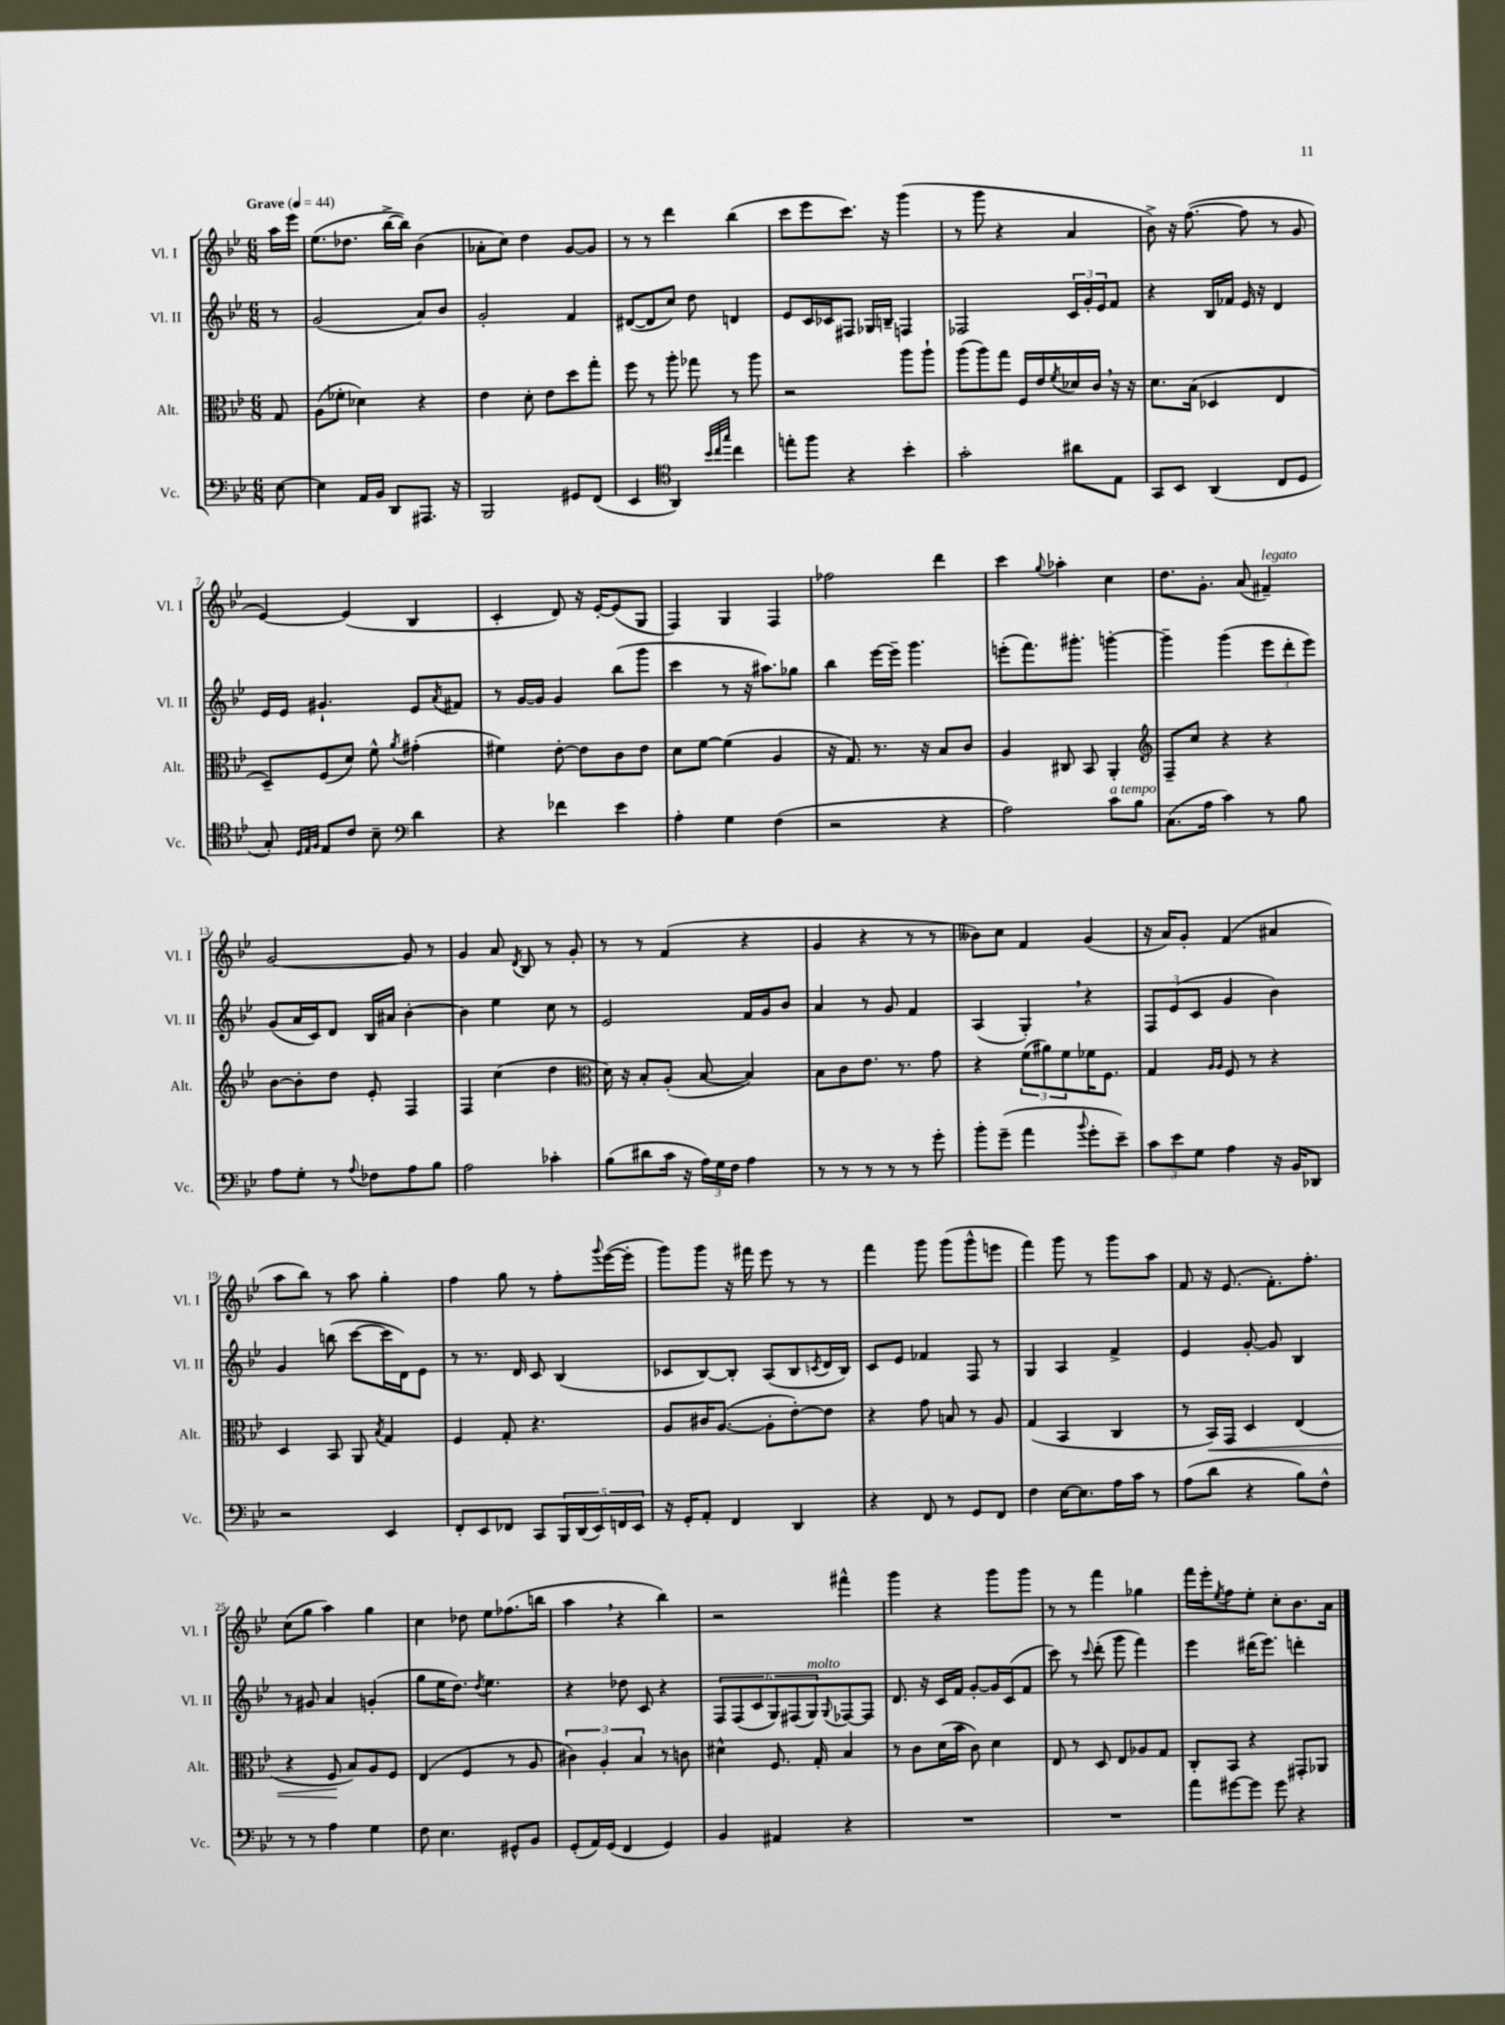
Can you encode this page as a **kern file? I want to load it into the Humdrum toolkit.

**kern	**kern	**kern	**kern
*staff4	*staff3	*staff2	*staff1
*clefF4	*clefC3	*clefG2	*clefG2
*k[b-e-]	*k[b-e-]	*k[b-e-]	*k[b-e-]
*M6/8	*M6/8	*M6/8	*M6/8
*MM44	*MM44	*MM44	*MM44
[8E-	8G	8r	16aa
.	.	.	16eee-
=	=	=	=
4E-]	(8A	(2g	(8.ee-
.	8f-'	.	.
.	.	.	8.dd-
16AA	4d-)	.	.
16BB-	.	.	.
8DD	.	.	[16bb-^
.	.	.	16bb-])
8.AAA#	4r	8a)	(4b-
.	.	8b-	.
16r	.	.	.
=	=	=	=
2BBB-	4e-	2g'	8a-'
.	.	.	8cc)
.	8d'	.	4dd
.	8e-	.	.
8GG#	8dd	4f	[8g
(8FF	8gg'	.	8g]
=	=	=	=
4EE-	8ff	([8d#	8r
.	8r	8d#]	8r
*clefC4	*	*	*
4AA)	8aa'	8cc)	4ddd
.	8gg-	8dd	.
32qqb-	.	.	.
32qqcc	.	.	.
32qqgg	.	.	.
4cc	8r	4d	(4bb-
.	8aa	.	.
=	=	=	=
8ee'	2r	8e-	8ccc
8ff	.	16c	8eee-
.	.	16c-	.
4r	.	8F#	8.ccc)
.	.	16G-	.
.	.	16B~	16r
4b-'	8aa	4F	(4ggg
.	8aa`	.	.
=	=	=	=
2g'	(8aa	2F-	8r
.	8aa)	.	8ggg
.	8gg	.	4r
.	16F	.	.
.	16e-	.	.
.	8qf	.	.
8a#	16d-	24c	4a
.	.	24g'	.
.	16c	.	.
.	.	24e-	.
8E-	16r	8f	.
.	16r	.	.
=	=	=	=
8GG	8.d	4r	8b-^)
8BB-	.	.	16r
.	(16B-	.	([8.ff
(4AA	4D-	16B-	.
.	.	16f-	.
.	.	16e-	8ff]
.	.	16r	.
8C	4E-	4d	8r
8D	.	.	8g
=	=	=	=
8G')	8D~)	16e-	[4e-)
.	.	16e-	.
32qqD	.	.	.
32qqE-	.	.	.
32qqF	.	.	.
8E-	(8F	4.g#`	.
8c	8d)	.	(4e-]
8B-~	8f^^	.	.
*clefF4	*	*	*
.	8qa	.	.
4d	(4g#'	8e-	4B-
.	.	8qa	.
.	.	8f#	.
=	=	=	=
4r	4f#)	8r	4c'
.	.	[16g	.
.	.	16g]	.
4f-	[8e-'	4g	8d)
.	8e-]	.	16r
.	.	.	[16e-'
4e-	8c	(8bb-	(8e-]
.	8e-	8ggg	8G
=	=	=	=
4A'	8d	4ccc	4F)
.	[8f	.	.
4G	(4f]	8r	4G
.	.	16r	.
.	.	8.aa#)	.
(4F	4A	.	4F
.	.	8gg-	.
=	=	=	=
2r	16r	4bb-	2ff-
.	8.G)	.	.
.	8.r	[16eee-	.
.	.	16eee-~]	.
.	.	4.ggg	.
.	16r	.	.
4r	8B-	.	4ddd
.	8c	.	.
=	=	=	=
2A)	4A	(8eee'	4ccc
.	.	8.fff)	.
.	.	.	8qqgg
.	8C#	.	4aa-'
.	.	8.ggg#'	.
.	8BB-	.	.
8c	4AA'	[4ggg'	4cc
8B-	.	.	.
=	=	=	=
*	*clefG2	*	*
(8.C	8F~	4ggg~]	8.dd
.	8cc	.	.
16A	.	.	8.g'
4c)	4r	(4ggg	.
.	.	.	(8a
8r	4r	12eee-	4f#~)
.	.	12ddd'	.
8B-	.	.	.
.	.	12eee-)	.
=	=	=	=
8A	[8b-	(8g	[2g
8G'	8b-']	16a	.
.	.	16c)	.
8r	8dd	8d	.
8qqA	.	.	.
8F-	8e-'	16B-	.
.	.	16a#	.
8A	4F	[4b-'	8g]
8B-	.	.	8r
=	=	=	=
2A	4F	4b-]	4g
.	(4cc	4ee-	8a
.	.	.	8qd
.	.	.	8B-
4c-'	4dd	8cc	8r
.	.	8r	8g'
=	=	=	=
*	*clefC3	*	*
(8B-	16d)	2e-	8r
.	16r	.	.
8d#	8B-'	.	8r
16c	(8A'	.	(4f
16r	.	.	.
24A)	[8B-	.	.
24G	.	.	.
24F	.	.	.
4A	4B-])	16f	4r
.	.	16g	.
.	.	8b-	.
=	=	=	=
8r	8B-	4a	4g
8r	8c	.	.
8r	8.e-	8r	4r
8r	.	8g	.
.	8.r	.	.
8r	.	4f	8r
8g'	8g	.	8r
=	=	=	=
8b-'	4r	(4A	8b--)
(8g~	.	.	8cc
4a	(12f	4G')	4f
.	12a#)	.	.
.	12f	.	.
8qqb-	.	.	.
8g'	16f-	4r	(4g
.	8.F	.	.
8e-~)	.	.	.
=	=	=	=
12c	4G	12F	16r
.	.	.	16a)
12e-	.	(12e-	.
.	.	.	8g'
12G	.	12c	.
.	16qqA	.	.
.	16qqA	.	.
4A	8F	4g	(4f
.	8r	.	.
16r	4r	4b-)	4a#
16BB-	.	.	.
8DD-	.	.	.
=	=	=	=
2r	4D	4g	8aa
.	.	.	8bb-)
.	8BB-	(8bb	8r
.	8AA	[8ccc	8aa
.	8qB-	.	.
4EE-	4G	16ccc]	4gg'
.	.	16d)	.
.	.	8e-	.
=	=	=	=
8FF'	4F	8r	4ff
8EE-	.	8.r	.
8FF-	8G'	.	8gg
.	.	16d	.
8CC	4.r	8c	8r
20BBB-	.	(4B-	8ff'
(20DD	.	.	.
20EE-)	.	.	.
.	.	.	8qqggg
.	.	.	([16eee-
20FF	.	.	.
.	.	.	16eee-']
20EE-	.	.	.
=	=	=	=
16r	8A	8c-	8ggg)
16GG'	.	.	.
8AA'	16c#	[8B-)	8ggg
.	([8.A	.	.
4FF	.	8B-']	16r
.	.	.	16fff#
.	8A']	(8A	8eee-
4DD	[8e-')	8B-	8r
.	.	8qc	.
.	8e-]	16d	8r
.	.	16B-)	.
=	=	=	=
4r	4r	8c	4fff
.	.	8e-	.
8FF	8g	4f-	8ggg
8r	8B	.	(8ggg
8GG	8r	8F	8ggg^^
8FF	8A	8r	8eee
=	=	=	=
4F	(4G	4G	4fff)
[16E-	4BB-	4A	8ggg
8.E-]	.	.	.
.	.	.	8r
16A	4C	4f^	8ggg
16c	.	.	.
8r	.	.	8aa
=	=	=	=
(8A	8r	4e-	8f
8d	16BB-)	.	16r
.	16GG	.	(8.e-
4r	4D	[8g'	.
.	.	8g]	8.f')
8B-)	(4E-	4B-	.
.	.	.	8.ff'
8F^^	.	.	.
=	=	=	=
8r	4r	8r	(8cc
8r	.	8g#	8gg
4A	8F	4a	4aa)
.	8B-)	.	.
4G	8A	(4g'	4gg
.	8F	.	.
=	=	=	=
8F	(4E-	8gg	4cc
4.E-	.	16ee-	.
.	.	8.dd)	.
.	4F	.	8dd-
.	.	8qdd	.
.	.	4.ee-	8ee-
8GG#^^	8r	.	(8.ff-
8BB-	8A	.	.
.	.	.	16bb
=	=	=	=
(8GG'	6c#)	4r	4aa
16AA)	.	.	.
.	6A'	.	.
(16GG	.	.	.
4FF	.	8dd-	4r
.	6B-	.	.
.	.	8c	.
4GG)	8r	4r	4bb-)
.	8c	.	.
=	=	=	=
4BB-	4d#^^	12F	2r
.	.	(12F	.
.	.	12c	.
4AA#	8.F	12G)	.
.	.	(12F#	.
.	.	12G)	.
.	16G'	.	.
.	.	8qqG	.
4r	4B-	[8F-	4fff#^^
.	.	8F-]	.
=	=	=	=
2.r	8r	8.d	4ggg
.	8c	.	.
.	.	16r	.
.	(16d	16c	4r
.	16b-	16f	.
.	8c)	[8g'	.
.	4d	16g]	8ggg
.	.	(16c	.
.	.	8f	8ggg
=	=	=	=
2.r	8E-	8ccc)	8r
.	8r	8r	8r
.	.	8qqccc	.
.	8D	(8ddd'	4fff
.	8E-	8ggg	.
.	8A-	4fff)	4gg-
.	8G	.	.
=	=	=	=
8a	8C'	4eee-	16fff
.	.	.	16eee-'
.	.	.	8qee-
[8g#	8BB-	.	8ff
8g#]	4r	(16ddd#	8ee-'
.	.	8.eee-)	.
8g#	.	.	8cc'
4r	8GG#'	4ddd'	8.b-
.	8AA-	.	.
.	.	.	16a
==	==	==	==
*-	*-	*-	*-
